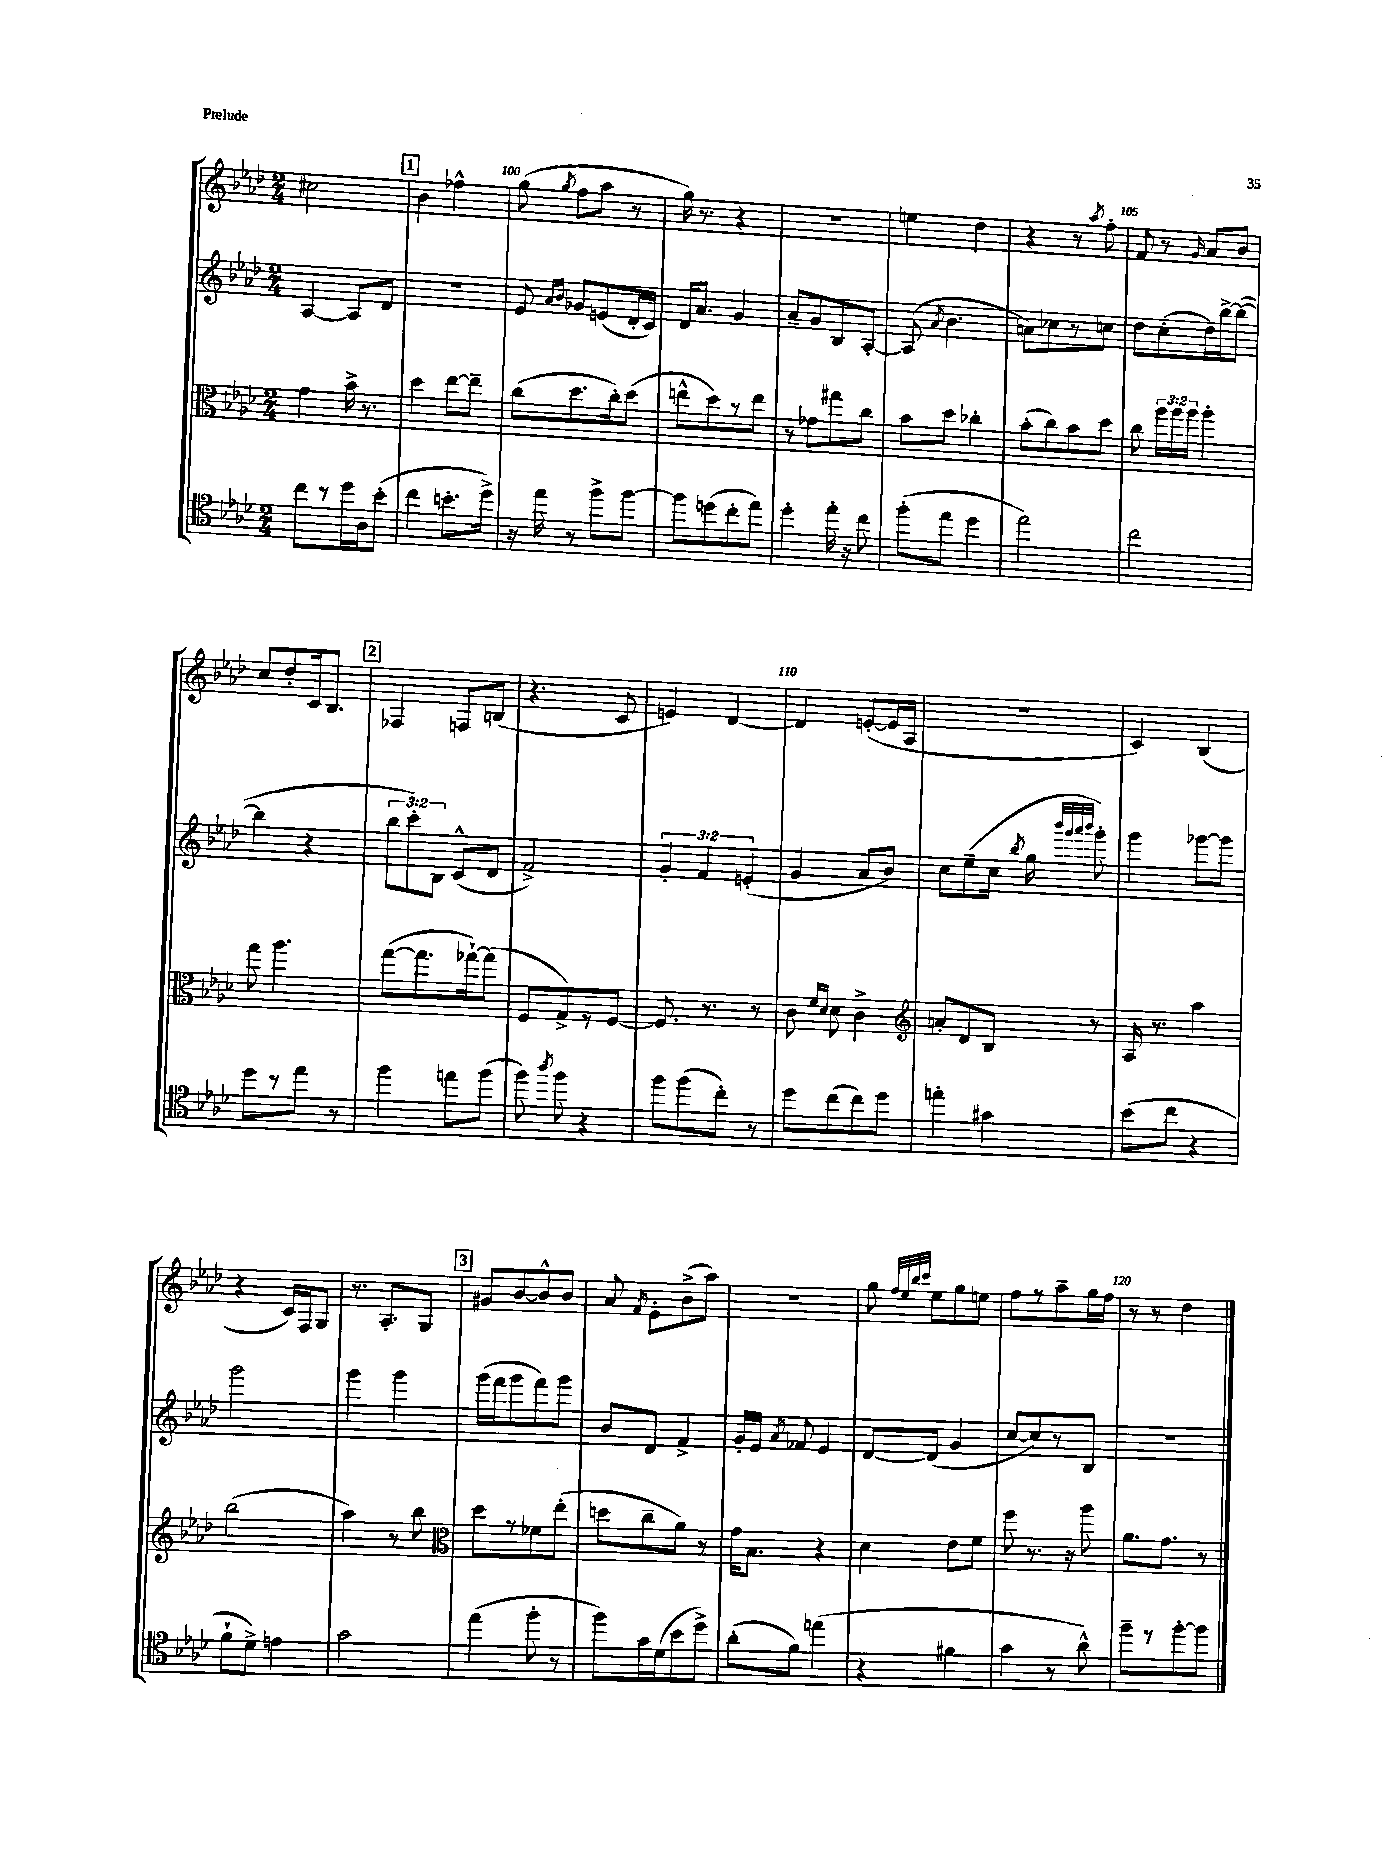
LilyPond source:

<<
\new StaffGroup <<
\new Staff = "s0" {
    \clef treble \key aes \major \numericTimeSignature \time 2/4
    \autoBeamOff cis''2 |
    \mark \markup { \box "1" } bes'4 fes''4-^ |
    g''8( \acciaccatura { g''8 } f''8[ aes''8] r8 |
    g''16) r8. r4 |
    R2 |
    e''4 des''4 |
    r4 r8 \acciaccatura { aes''8 } f''8-. |
    f'8 r8 \grace { g'16 } aes'8[ bes'8] |
    c''8[ des''8-. c'16 bes8.] |
    \mark \markup { \box "2" } fes4 f8[ b8]( |
    r4. c'8 |
    e'4) des'4~ |
    des'4 e'8[~-.( e'16 aes16] |
    r2 |
    c'4) bes4( |
    r4 c'16[) f16 g8] |
    r8. aes8.[-. g8] |
    \mark \markup { \box "3" } gis'8[ bes'8~ bes'8-^ bes'8] |
    aes'8 \acciaccatura { f'8 } ees'8[-. bes'8->( aes''8]) |
    r2 |
    g''8 \grace { f''32[ ees''32 bes''32 c'''32] } ees''8[ g''8 e''8] |
    f''8[ r8 aes''8-- g''16 f''16] |
    r8 r8 des''4 \bar "|." |
}
\new Staff = "s1" {
    \clef treble \key aes \major \numericTimeSignature \time 2/4 \override Staff.TupletNumber.text = #tuplet-number::calc-fraction-text
    \autoBeamOff aes4~ aes8[ des'8] |
    \mark \markup { \box "1" } r2 |
    ees'8 \grace { aes'16[ bes'16] } ges'8[ e'8( des'16-. c'16]) |
    des'16[ aes'8.] g'4 |
    aes'8[-- g'8 bes8 aes8]~-. |
    aes8( \acciaccatura { aes'8 } bes'4. |
    a'8[) ces''8 r8 c''8] |
    des''8[ c''8-.( des''16) bes''16~-> bes''8]~( |
    bes''4 r4 |
    \mark \markup { \box "2" } \tuplet 3/2 { bes''8[ c'''8-.) bes8] } c'8[-^( des'8] |
    f'2->) |
    \tuplet 3/2 { g'4-. f'4 e'4-.( } |
    g'4 aes'8[ bes'8]) |
    c''8[ ees''8--( c''16] \acciaccatura { bes''8 } g''16 \grace { bes'''32[ g'''32 aes'''32 bes'''32] } g'''8-.) |
    g'''4 ges'''8[~ ges'''8] |
    g'''2 |
    g'''4 g'''4 |
    \mark \markup { \box "3" } g'''16[( f'''16 g'''8 f'''8) g'''8] |
    bes'8[ des'8] f'4-> |
    g'16[-. ees'16] \acciaccatura { aes'8 } fes'8 ees'4 |
    des'8[~ des'8]( g'4 |
    c''8[~ c''8) r8 bes8] |
    r2 \bar "|." |
}
\new Staff = "s2" {
    \clef alto \key aes \major \numericTimeSignature \time 2/4 \override Staff.TupletNumber.text = #tuplet-number::calc-fraction-text
    \autoBeamOff g'4 bes'16-> r8. |
    \mark \markup { \box "1" } des''4 ees''8[~ ees''8]-- |
    c''8[( des''8. c''16-.) des''8]( |
    e''8[-^ des''8) r8 e''8] |
    r8 ges'8[ gis''8 c''8] |
    bes'8[ des''8] ces''4-. |
    bes'8[-.( c''8) bes'8 des''8] |
    c''8 \tuplet 3/2 { aes''16[ aes''16 aes''16] } aes''4-. |
    g''8 aes''4. |
    \mark \markup { \box "2" } g''8[~( g''8. ges''16~-!) ges''8]( |
    f8[ g8->) r8 f8]~ |
    f8. r8. r8 |
    c'8 \grace { f'16[ des'16] } des'8 c'4-> |
    \clef treble a'8[-. des'8 bes8] r8 |
    aes16 r8. aes''4 |
    bes''2( |
    aes''4) r8 bes''8 |
    \mark \markup { \box "3" } \clef alto des''8[ r8 fes'8 ees''8]-.( |
    d''8[ c''8-- aes'8]) r8 |
    g'16[ bes8.] r4 |
    des'4 ees'8[ f'8] |
    f''8 r8. r16 aes''8 |
    aes'8.[ g'8.] r8 \bar "|." |
}
\new Staff = "s3" {
    \clef tenor \key aes \major \numericTimeSignature \time 2/4
    \autoBeamOff c''8[ r8 des''16 aes16 bes'8]-.( |
    \mark \markup { \box "1" } c''4 b'8.[-. des''16]->) |
    r16 ees''16 r8 f''8[-> f''8]~ |
    f''8[ d''8( c''8-. ees''8]) |
    des''4-. ees''16-. r16 c''8 |
    f''8[-.( ees''8] des''4 |
    ees''2) |
    c''2 |
    des''8[ r8 ees''8] r8 |
    \mark \markup { \box "2" } f''4 e''8[ f''8]( |
    f''8) \acciaccatura { aes''8 } f''8 r4 |
    f''8[ f''8( c''8]-.) r8 |
    des''8[ c''8( c''8) des''8] |
    e''4-. gis'4 |
    bes'8[( c''8] r4 |
    f'8[-! des'8]->) e'4 |
    g'2 |
    \mark \markup { \box "3" } ees''4( f''8-. r8 |
    f''8[) g'16 des'16( bes'8 des''8]->) |
    aes'8[-.( f'8]) e''4( |
    r4 fis'4 |
    g'4 r8 aes'8-^) |
    f''8[-- r8 f''8~-. f''8] \bar "|." |
}
>>
>>
\layout { \context { \Score currentBarNumber = #98 \override BarNumber.break-visibility = ##(#f #t #t) barNumberVisibility = #(every-nth-bar-number-visible 5) } }
